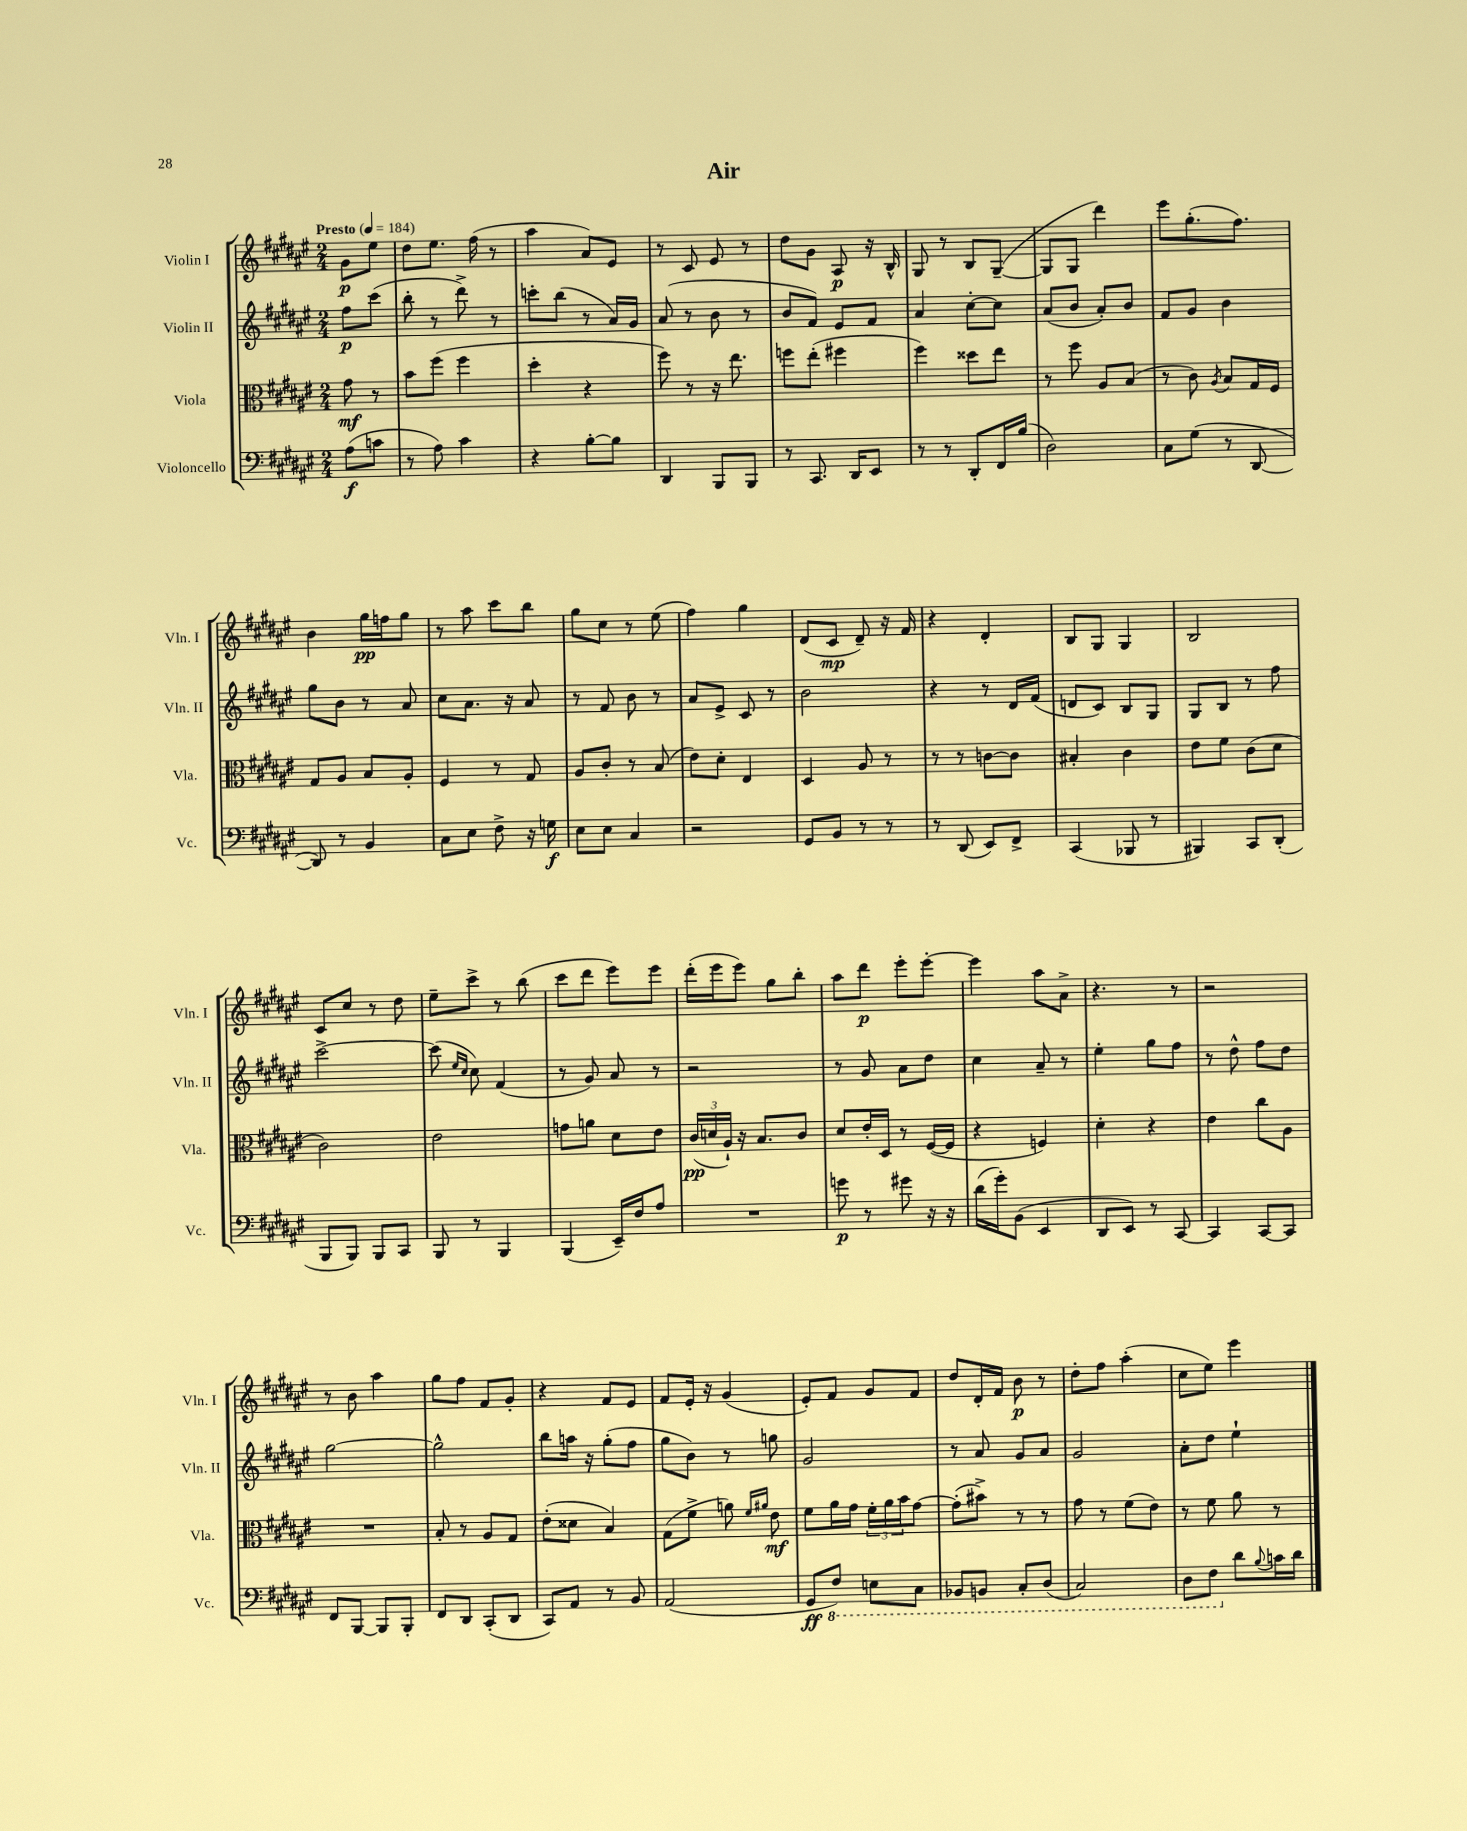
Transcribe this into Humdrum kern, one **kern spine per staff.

**kern	**dynam	**kern	**dynam	**kern	**dynam	**kern	**dynam
*part4	*part4	*part3	*part3	*part2	*part2	*part1	*part1
*staff4	*staff4	*staff3	*staff3	*staff2	*staff2	*staff1	*staff1
*I"Violoncello	*	*I"Viola	*	*I"Violin II	*	*I"Violin I	*
*I'Vc.	*	*I'Vla.	*	*I'Vln. II	*	*I'Vln. I	*
*clefF4	*	*clefC3	*	*clefG2	*	*clefG2	*
*k[f#c#g#d#a#e#]	*	*k[f#c#g#d#a#e#]	*	*k[f#c#g#d#a#e#]	*	*k[f#c#g#d#a#e#]	*
*M2/4	*	*M2/4	*	*M2/4	*	*M2/4	*
*MM184	*	*MM184	*	*MM184	*	*MM184	*
=	=	=	=	=	=	=	=
!	!	!	!	!	!	!LO:TX:a:B:t=Presto	!
(8A#\L	f	8g#\	mf	8ff#\L	p	8g#\L	p
8cn\J	.	8r	.	(8ccc#\J	.	8ee#\J	.
=1	=1	=1	=1	=1	=1	=1	=1
8r	.	8b\L	.	8bb'\	.	8dd#\L	.
8A#\)	.	(8ff#\J	.	8r	.	8.ee#\J	.
4c#\	.	4ff#\	.	8ddd#^\)	.	.	.
.	.	.	.	.	.	(16ff#\	.
.	.	.	.	8r	.	8r	.
=2	=2	=2	=2	=2	=2	=2	=2
4r	.	4dd#'\	.	8cccn'\L	.	4aa#\	.
.	.	.	.	(8bb\J	.	.	.
[8B'\L	.	4r	.	8r	.	8a#/L)	.
8B\J]	.	.	.	16a#/LL)	.	8e#/J	.
.	.	.	.	16g#/JJ	.	.	.
=3	=3	=3	=3	=3	=3	=3	=3
4DD#/	.	8ff#\)	.	(8a#/	.	8r	.
.	.	8r	.	8r	.	8c#/	.
8BBB/L	.	16r	.	8b\	.	8e#/	.
.	.	8.ee#\	.	.	.	.	.
8BBB/J	.	.	.	8r	.	8r	.
=4	=4	=4	=4	=4	=4	=4	=4
8r	.	8ffn\L	.	8b/L	.	8dd#\L	.
8.CC#/	.	(8ee#'\J	.	8f#/J)	.	8g#\J	.
.	.	4ff#X\	.	8e#/L	.	8A#/	p
16DD#/KL	.	.	.	.	.	.	.
8EE#/J	.	.	.	8f#/J	.	16r	.
.	.	.	.	.	.	16B^^/	.
=5	=5	=5	=5	=5	=5	=5	=5
8r	.	4ff#\)	.	4a#/	.	8G#/	.
8r	.	.	.	.	.	8r	.
8DD#'/L	.	8dd##X\L	.	[8cc#'\L	.	8B/L	.
16FF#/L	.	8ee#\J	.	8cc#\J]	.	([8G#~/J	.
(16B/JJ	.	.	.	.	.	.	.
=6	=6	=6	=6	=6	=6	=6	=6
2D#\)	.	8r	.	(8a#/L	.	8G#/L]	.
.	.	8ff#\	.	8b/J	.	8G#/J	.
.	.	8A#/L	.	8a#'/L)	.	4ddd#\)	.
.	.	(8B/J	.	8b/J	.	.	.
=7	=7	=7	=7	=7	=7	=7	=7
8C#\L	.	8r	.	8f#/L	.	8eee#\L	.
(8G#\J	.	8c#\)	.	8g#/J	.	(8.gg#'\	.
.	.	8qA#/	.	.	.	.	.
8r	.	8B/L	.	4b\	.	.	.
.	.	.	.	.	.	8.ff#\J)	.
[8DD#/	.	16G#/L	.	.	.	.	.
.	.	16F#/JJ	.	.	.	.	.
!!LO:LB:g=z
=8	=8	=8	=8	=8	=8	=8	=8
8DD#/])	.	8G#/L	.	8gg#\L	.	4b\	.
8r	.	8A#/J	.	8b\J	.	.	.
4BB/	.	8B/L	.	8r	.	16gg#\LL	pp
.	.	.	.	.	.	16ffn\J	.
.	.	8A#'/J	.	8a#/	.	8gg#\J	.
=9	=9	=9	=9	=9	=9	=9	=9
8C#\L	.	4F#/	.	8cc#\L	.	8r	.
8E#\J	.	.	.	8.a#\J	.	8aa#\	.
8F#^\	.	8r	.	.	.	8ccc#\L	.
.	.	.	.	16r	.	.	.
16r	.	8G#/	.	8a#/	.	8bb\J	.
16Gn\	f	.	.	.	.	.	.
=10	=10	=10	=10	=10	=10	=10	=10
8E#\L	.	8A#/L	.	8r	.	8gg#\L	.
8E#\J	.	8c#'/J	.	8f#/	.	8cc#\J	.
4C#/	.	8r	.	8b\	.	8r	.
.	.	(8B/	.	8r	.	(8ee#\	.
=11	=11	=11	=11	=11	=11	=11	=11
2r	.	8e#\L)	.	8a#/L	.	4ff#\)	.
.	.	8d#'\J	.	8e#^/J	.	.	.
.	.	4E#/	.	8c#/	.	4gg#\	.
.	.	.	.	8r	.	.	.
=12	=12	=12	=12	=12	=12	=12	=12
8GG#/L	.	4D#/	.	2b\	.	(8d#/L	.
8BB/J	.	.	.	.	.	8c#/J	mp
8r	.	8A#/	.	.	.	8d#~/)	.
8r	.	8r	.	.	.	16r	.
.	.	.	.	.	.	16f#/	.
=13	=13	=13	=13	=13	=13	=13	=13
8r	.	8r	.	4r	.	4r	.
(8DD#/	.	8r	.	.	.	.	.
8EE#/L)	.	[8cn\L	.	8r	.	4d#'/	.
8FF#^/J	.	8c\J]	.	16d#/LL	.	.	.
.	.	.	.	(16f#/JJ	.	.	.
=14	=14	=14	=14	=14	=14	=14	=14
(4CC#/	.	4B#X'/	.	8dn/L	.	8B/L	.
.	.	.	.	8c#/J)	.	8G#/J	.
8BBB-X/	.	4c#\	.	8B/L	.	4G#/	.
8r	.	.	.	8G#/J	.	.	.
=15	=15	=15	=15	=15	=15	=15	=15
4BBB#X/)	.	8e#\L	.	8G#/L	.	2B/	.
.	.	8f#\J	.	8B/J	.	.	.
8CC#/L	.	(8c#\L	.	8r	.	.	.
(8DD#'/J	.	8d#\J	.	8ff#\	.	.	.
!!LO:LB:g=z
=16	=16	=16	=16	=16	=16	=16	=16
8BBB/L	.	2c#\)	.	[2ccc#^\	.	8c#/L	.
8BBB/J)	.	.	.	.	.	8cc#/J	.
8BBB/L	.	.	.	.	.	8r	.
8CC#/J	.	.	.	.	.	8dd#\	.
=17	=17	=17	=17	=17	=17	=17	=17
8BBB/	.	2e#\	.	(8ccc#\]	.	8ee#~\L	.
.	.	.	.	16qqee#/LL	.	.	.
.	.	.	.	16qqcc#/JJ	.	.	.
8r	.	.	.	8cc#\)	.	8ccc#^\J	.
4BBB/	.	.	.	(4f#/	.	8r	.
.	.	.	.	.	.	(8bb\	.
=18	=18	=18	=18	=18	=18	=18	=18
(4BBB/	.	8gn\L	.	8r	.	8ccc#\L	.
.	.	8an\J	.	8g#/)	.	8ddd#\J	.
16EE#~/LL)	.	8d#\L	.	8a#/	.	8eee#\L)	.
16F#/J	.	.	.	.	.	.	.
8A#/J	.	8e#\J	.	8r	.	8eee#\J	.
=19	=19	=19	=19	=19	=19	=19	=19
2r	.	(24c#/LL	pp	2r	.	(16ddd#'\LL	.
.	.	24dn/	.	.	.	.	.
.	.	.	.	.	.	16eee#\J	.
.	.	24A#`/JJ)	.	.	.	.	.
.	.	16r	.	.	.	8eee#\J)	.
.	.	8.B/L	.	.	.	.	.
.	.	.	.	.	.	8gg#\L	.
.	.	8c#/J	.	.	.	8bb'\J	.
=20	=20	=20	=20	=20	=20	=20	=20
8gn\	p	8d#/L	.	8r	.	8aa#\L	.
8r	.	16e#'/L	.	8g#/	.	8ddd#\J	p
.	.	16D#/JJ	.	.	.	.	.
8g#X\	.	8r	.	8a#\L	.	8eee#'\L	.
16r	.	([16F#/LL	.	8dd#\J	.	[8eee#'\J	.
16r	.	16F#/JJ]	.	.	.	.	.
=21	=21	=21	=21	=21	=21	=21	=21
(16d#\LL	.	4r	.	4cc#\	.	4eee#\]	.
16g#'\J)	.	.	.	.	.	.	.
(8BB\J	.	.	.	.	.	.	.
4EE#/	.	4Fn/)	.	8a#~/	.	8aa#\L	.
.	.	.	.	8r	.	8a#^\J	.
=22	=22	=22	=22	=22	=22	=22	=22
8DD#/L	.	4d#'\	.	4ee#'\	.	4.r	.
8EE#/J)	.	.	.	.	.	.	.
8r	.	4r	.	8gg#\L	.	.	.
[8CC#/	.	.	.	8ff#\J	.	8r	.
=23	=23	=23	=23	=23	=23	=23	=23
4CC#/]	.	4e#\	.	8r	.	2r	.
.	.	.	.	8dd#^^\	.	.	.
[8CC#/L	.	8cc#\L	.	8ff#\L	.	.	.
8CC#/J]	.	8A#\J	.	8dd#\J	.	.	.
!!LO:LB:g=z
=24	=24	=24	=24	=24	=24	=24	=24
8FF#/L	.	2r	.	[2gg#\	.	8r	.
[8BBB/J	.	.	.	.	.	8b\	.
8BBB/L]	.	.	.	.	.	4aa#\	.
8BBB'/J	.	.	.	.	.	.	.
=25	=25	=25	=25	=25	=25	=25	=25
8FF#/L	.	8B'/	.	2gg#^^\]	.	8gg#\L	.
8DD#/J	.	8r	.	.	.	8ff#\J	.
(8CC#'/L	.	8A#/L	.	.	.	8f#/L	.
8DD#/J	.	8G#/J	.	.	.	8g#'/J	.
=26	=26	=26	=26	=26	=26	=26	=26
8CC#/L)	.	(8e#'\L	.	8bb\L	.	4r	.
8AA#/J	.	8d##X\J	.	16aan\Jk	.	.	.
.	.	.	.	16r	.	.	.
8r	.	4B/)	.	(8gg#'\L	.	8f#/L	.
8BB/	.	.	.	8ff#\J	.	8e#/J	.
=27	=27	=27	=27	=27	=27	=27	=27
(2AA#/	.	(8G#\L	.	8gg#\L	.	8f#/L	.
.	.	8f#^\J	.	8b\J)	.	16e#'/Jk	.
.	.	.	.	.	.	16r	.
.	.	8an\)	.	8r	.	(4g#/	.
.	.	16qqf#/LL	.	.	.	.	.
.	.	16qqa#X/JJ	.	.	.	.	.
.	.	8e#\	mf	8ggn\	.	.	.
=28	=28	=28	=28	=28	=28	=28	=28
8GG#/L	ff	8f#\L	.	2g#/	.	8e#'/L)	.
*8ba	*	*	*	*	*	*	*
8FF#/J)	.	16a#\L	.	.	.	8f#/J	.
.	.	16g#\JJ	.	.	.	.	.
8EEn\L	.	24f#'\LL	.	.	.	8g#/L	.
.	.	24a#\	.	.	.	.	.
.	.	24b\J	.	.	.	.	.
8CC#\J	.	[8g#\J	.	.	.	8f#/J	.
=29	=29	=29	=29	=29	=29	=29	=29
8BBB-X/L	.	(8g#'\L]	.	8r	.	8dd#/L	.
8BBBn/J	.	8b#X^\J)	.	8a#/	.	16d#'/L	.
.	.	.	.	.	.	16f#/JJ	.
8CC#'/L	.	8r	.	8g#/L	.	8b\	p
(8DD#/J	.	8r	.	8a#/J	.	8r	.
=30	=30	=30	=30	=30	=30	=30	=30
2CC#/)	.	8g#\	.	2g#/	.	8dd#'\L	.
.	.	8r	.	.	.	8ff#\J	.
.	.	(8f#\L	.	.	.	(4aa#'\	.
.	.	8e#\J)	.	.	.	.	.
=31	=31	=31	=31	=31	=31	=31	=31
8DD#\L	.	8r	.	8a#'\L	.	8cc#\L	.
8FF#\J	.	8f#\	.	8dd#\J	.	8ee#\J)	.
*X8ba	*	*	*	*	*	*	*
8d#\L	.	8a#\	.	4ee#`\	.	4eee#\	.
8qqB/	.	.	.	.	.	.	.
16cn\L	.	8r	.	.	.	.	.
16d#\JJ	.	.	.	.	.	.	.
==	==	==	==	==	==	==	==
*-	*-	*-	*-	*-	*-	*-	*-
